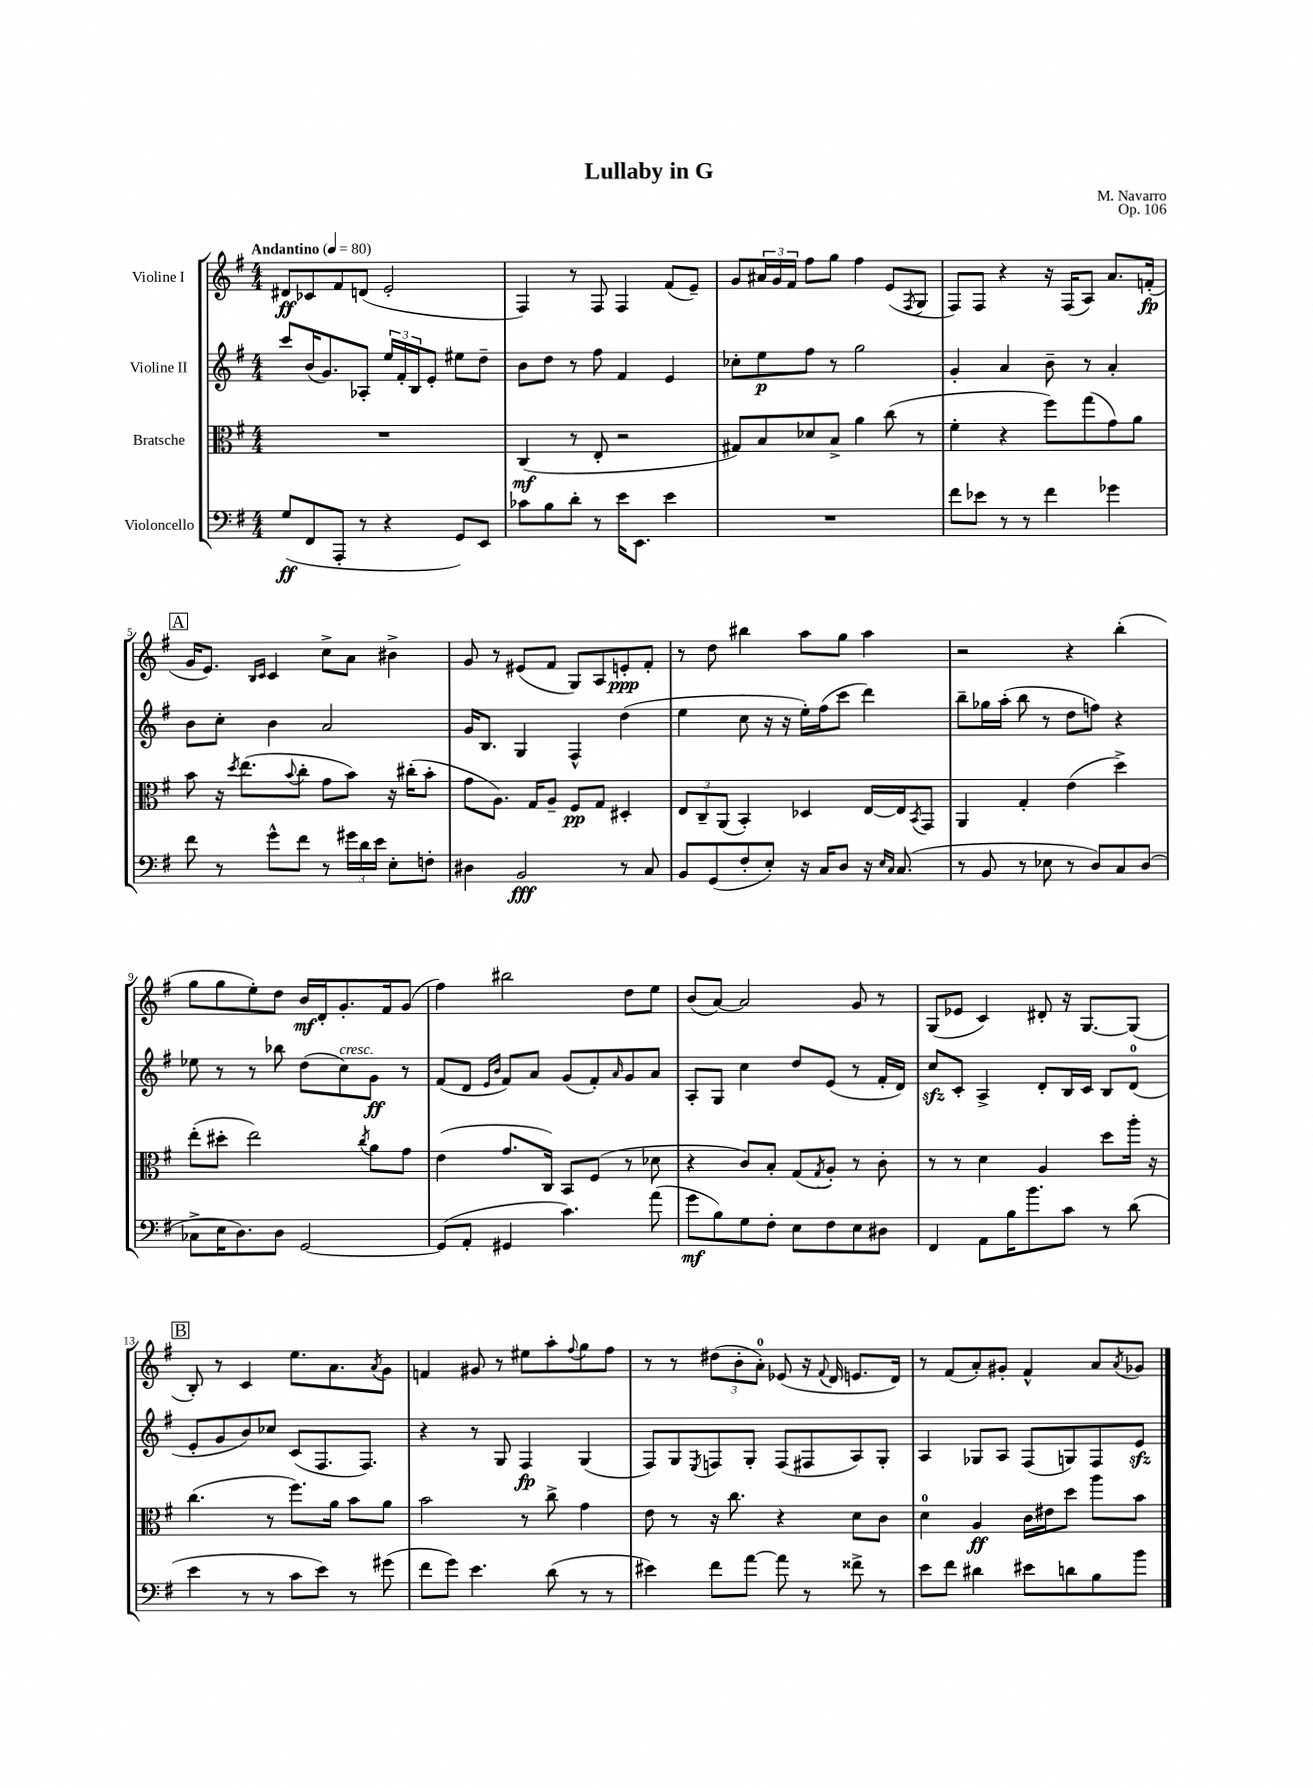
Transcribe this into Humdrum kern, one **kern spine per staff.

**kern	**kern	**kern	**kern
*staff4	*staff3	*staff2	*staff1
*clefF4	*clefC3	*clefG2	*clefG2
*k[f#]	*k[f#]	*k[f#]	*k[f#]
*M4/4	*M4/4	*M4/4	*M4/4
*MM80	*MM80	*MM80	*MM80
(8G/L	1r	8ccc/L	8d#/L
8FF#/	.	(16b/K	8c-/
.	.	8.g/)	.
8AAA'/J	.	.	8f#/
8r	.	8A-'/J	(8d/J
4r	.	24ee/LL	2e'/
.	.	24f#'/	.
.	.	24B/J	.
.	.	8e'/J	.
8GG/L)	.	8ee#\L	.
8EE/J	.	8dd~\J	.
=	=	=	=
8c-\L	(4C/	8b\L	4F#/)
8B\	.	8dd\J	.
8d'\J	8r	8r	8r
8r	8E'/	8ff#\	8F#/
16e\LK	2r	4f#/	4F#/
8.EE\J	.	.	.
4e\	.	4e/	(8f#/L
.	.	.	8e~/J)
=	=	=	=
1r	8G#/L)	8cc-'\L	8g/L
.	8B/	8ee\	24a#/L
.	.	.	24g/
.	.	.	24f#/JJ
.	8d-/	8ff#\J	8ff#\L
.	8B^/J	8r	8gg\J
.	4a\	2gg\	4ff#\
.	(8cc\	.	(8e/L
.	.	.	8qF#/
.	8r	.	8G/J
=	=	=	=
8f#\L	4f#'\	4g'/	8F#/L)
8e-\J	.	.	8F#/J
8r	4r	4a/	4r
8r	.	.	.
4f#\	8ff#\L)	8b~\	16r
.	.	.	(16F#/LK
.	(8gg\	8r	8A/J)
4g-\	8g\)	4a'/	8.a/L
.	8a\J	.	.
.	.	.	(16f'/Jk
=	=	=	=
8f#\	8b\	8b\L	16g/LK
.	.	.	8.e/J)
8r	16r	8cc'\J	.
.	8qdd/	.	.
.	(8.ee\L	.	.
.	.	.	16qqB/LL
.	.	.	16qqc/JJ
8g^^\L	.	4b\	4c/
.	8qqb/	.	.
8f#\J	8cc'\J	.	.
8r	8g\L	2a/	8cc^\L
24g#\LL	8b\J)	.	8a\J
24d\	.	.	.
24e\JJ	.	.	.
8E'\L	16r	.	4b#^\
.	(16cc#'\LK	.	.
8F'\J	8b'\J	.	.
=	=	=	=
4D#\	8g\L	16g/LK	8g/
.	.	8.B/J	.
.	8.A\J)	.	8r
2BB/	.	4G/	(8e#/L
.	16G/LK	.	.
.	8A~/J	.	8f#/J
.	8F#/L	4F#^^/	8G/L)
.	8G/J	.	8A/
8r	4D#'/	(4dd\	8e'/
8C/	.	.	8f#'/J
=	=	=	=
8BB/L	12E/L	4ee\	8r
.	12C~/	.	.
(8GG/	.	.	8dd\
.	(12AA/J	.	.
8F#'/	4BB'/)	8cc\	4bb#\
8E'/J)	.	16r	.
.	.	16r	.
16r	4D-/	16ee'\LL)	8aa\L
16C/LK	.	(16ff#\J	.
8D/J	.	8ccc\J	8gg\J
16r	[16E/LL	4ddd\)	4aa\
16qqE/LL	.	.	.
16qqC/JJ	.	.	.
(8.C/	16E/]J	.	.
.	8qBB/	.	.
.	8GG/J	.	.
=	=	=	=
8r	4AA/	8bb~\L	2r
8BB/	.	16gg-\L	.
.	.	(16aa'\JJ	.
8r	4G'/	8bb\	.
8E-\	.	8r	.
8r	(4e\	8dd\L	4r
8D/L)	.	8ff\J)	.
8C/	4dd^\)	4r	(4bb'\
(8D/J	.	.	.
=	=	=	=
8C-^\L	(8ee'\L	8ee-\	8gg\L
16E\K	8dd#'\J	8r	8gg\
8.D\)	.	.	.
.	2ee\)	8r	8ee'\)
8D\J	.	8bb-\	8dd\J
[2GG/	.	(8dd\L	16b/LL
.	.	.	16d'/J
.	.	8cc\)	8.g'/
.	8qcc/	.	.
.	8a\L	8g\J	.
.	.	.	16f#/k
.	8g\J	8r	(8g/J
=	=	=	=
(8GG/]L	(4e\	(8f#/L	4ff#\)
8AA'/J	.	8d/J	.
.	.	16qqe/LL	.
.	.	16qqb/JJ	.
4GG#/	8.g/L	8f#/L)	2bb#\
.	.	8a/J	.
.	16C/Jk)	.	.
4.c\)	8BB/L	(8g/L	.
.	(8F#/J	8f#'/)	.
.	.	16qqa/	.
.	8r	8g/	8dd\L
(8a\	8d-\	8a/J	8ee\J
=	=	=	=
8g\L	4r	8A'/L	(8b/L
8B\)	.	8G/J	[8a/J)
8G\	8c/L)	4cc\	2a/]
8F#'\J	8B'/J	.	.
8E\L	(8G/L	8dd/L	.
.	8qG/	.	.
8F#\	8A'/J)	(8e/J	.
8E\	8r	8r	8g/
8D#\J	8c'\	16f#'/LL	8r
.	.	16d/JJ)	.
=	=	=	=
4FF#/	8r	8cc/L	(8G/L
.	8r	8c'/J	8e-/J
8AA\L	4d\	4A^/	4c/)
16B\K	.	.	.
8.b\	.	.	.
.	4A/	8d'/L	8d#'/
8c\J	.	16B/L	16r
.	.	16c/JJ	[8.G/L
8r	8dd\L	8B/L	.
(8d\	16aa'\Jk	(8d/J	(8G/]J
.	16r	.	.
=	=	=	=
4e\	(4.cc\	8e'/L	8B'/)
.	.	8g/	8r
8r	.	8b/)	4c/
8r	8r	8cc-/J	.
8c\L	8.ff#\L)	(8c/L	8.ee\L
8e\J)	.	8.F#/	.
.	16a\Jk	.	8.a\
8r	8b\L	.	.
.	.	8.F#/J)	.
.	.	.	8qa/
(8g#\	8a\J	.	8g\J
=	=	=	=
8f#\L	2b\	4r	4f/
8g\J)	.	.	.
4.e\	.	8r	8g#/
.	.	8G/	8r
.	8r	4F#/	8ee#\L
(8d\	8cc^\	.	8aa'\
.	.	.	8qqff#/
8r	4g\	(4G/	8gg\
8r	.	.	8ff#\J
=	=	=	=
4e#\)	8e\	8F#/L)	8r
.	8r	8G/	8r
.	.	8qE/	.
8f#\L	16r	8F/	(12dd#\L
.	8.cc\	.	.
.	.	.	12b'\
[8a\J	.	8G'/J	.
.	.	.	12a'\J)
8a\]	4r	(8F/L	(8e-/
8r	.	8F#/	16r
.	.	.	8qqf#/
.	.	.	16d/
8f##^\	8d\L	8A/)	8.e/L
8r	8c\J	8G'/J	.
.	.	.	16d/Jk)
=	=	=	=
8e\L	4d\	4A/	8r
8f#\J	.	.	(8f#/L
4d#\	4A/	8G-/L	8a'/)
.	.	8A/J	8g#'/J
8e#\L	16c\LL	(8F#/L	4f#^^/
.	16e#\J	.	.
8d\	8dd\J	8G/)	.
8B\	8aa\L	8F#/	8a/L
.	.	.	8qa/
8b\J	8b\J	8e/J	8g-/J
==	==	==	==
*-	*-	*-	*-
